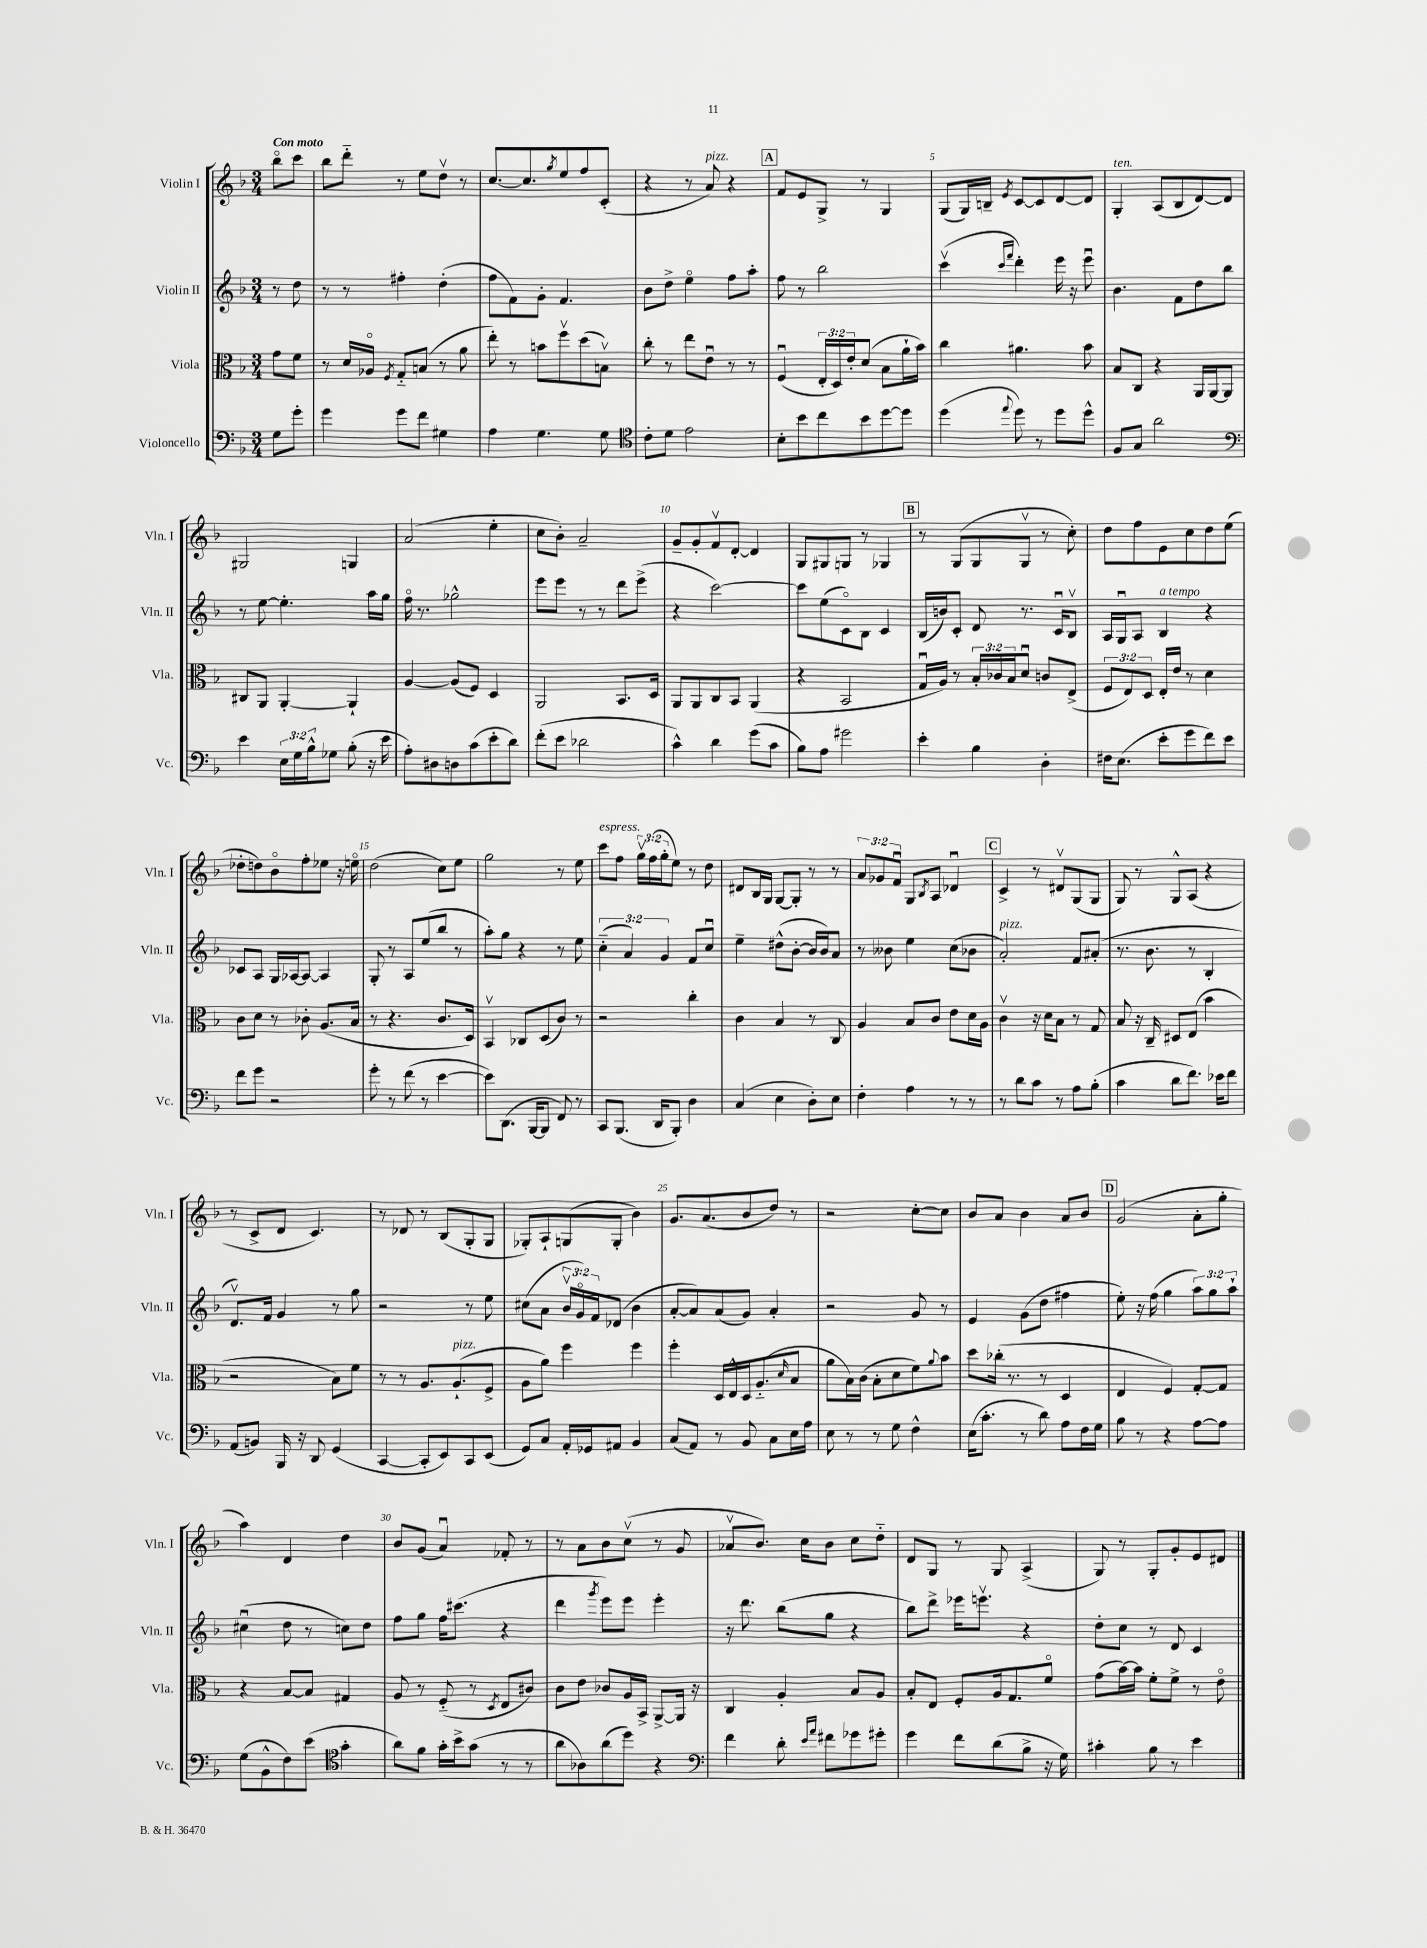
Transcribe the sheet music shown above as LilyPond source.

<<
\new StaffGroup <<
\new Staff = "s0" \with { instrumentName = "Violin I" shortInstrumentName = "Vln. I" } {
    \clef treble \key f \major \numericTimeSignature \time 3/4 \override Staff.TupletNumber.text = #tuplet-number::calc-fraction-text \partial 4 \tempo "Con moto"
    bes''8\flageolet c'''8 |
    bes''8 d'''8-_ r8 e''8 d''8\upbow r8 |
    c''8.~ c''8. \acciaccatura { g''8 } e''8 f''8 c'8-.( |
    r4 r8 a'8^\markup { \italic "pizz." }) r4 |
    \mark \markup { \box "A" } f'8 e'8 g8-> r8 g4 |
    g8( g16) b16-- \acciaccatura { e'8 } c'8~ c'8 d'8~ d'8 |
    g4-.^\markup { \italic "ten." } a8( bes8 d'8~) d'8 |
    gis2 g4 |
    a'2( e''4-. |
    c''8 bes'8-.) a'2-- |
    g'8-- g'8-. f'8\upbow d'8~-. d'4 |
    g8 gis8 g8 r8 ges4 |
    \mark \markup { \box "B" } r8 g8( g8 g8\upbow r8 c''8-.) |
    d''8 f''8 e'8 c''8 d''8 e''8( |
    des''8-. d''8) bes'8\flageolet f''8-. ees''8 r16 e''16\flageolet |
    d''2( c''8) e''8 |
    g''2 r8 e''8 |
    c'''8^\markup { \italic "espress." } f''8 \tuplet 3/2 { g''16\upbow f''16( g''16-. } e''8) r8 d''8 |
    dis'8 bes16 g16 g8~ g8-. r8 r8 |
    \tuplet 3/2 { a'8 ges'8 f'8\downbow } g8 \acciaccatura { bes8 } a8 des'4\downbow |
    \mark \markup { \box "C" } c'4-> r8 dis'8\upbow g8( g8 |
    g8) r8 g8-^ a8( r4 |
    r8 c'8-> d'8 c'4.) |
    r8 des'8 r8 bes8( g8-. g8 |
    ges8-.) a8-! g8( g8-. bes'4) |
    g'8. a'8.( bes'8 d''8) r8 |
    r2 c''8~-. c''8 |
    bes'8 a'8 bes'4 a'8 bes'8 |
    \mark \markup { \box "D" } g'2( a'8-. g''8-. |
    a''4) d'4 d''4 |
    bes'8 g'8( a'4\downbow) fes'8-. r8 |
    r8 a'8 bes'8 c''8\upbow( r8 g'8 |
    aes'8\upbow bes'8.) c''16 bes'8 c''8 d''8-_ |
    d'8 g8 r8 g8 a4->( |
    g8) r8 g8-. g'8-. e'8 dis'8 \bar "|." |
}
\new Staff = "s1" \with { instrumentName = "Violin II" shortInstrumentName = "Vln. II" } {
    \clef treble \key f \major \numericTimeSignature \time 3/4 \override Staff.TupletNumber.text = #tuplet-number::calc-fraction-text \partial 4
    r8 d''8 |
    r8 r8 fis''4-. d''4-.( |
    f''8 f'8) g'8-. f'4. |
    bes'8 d''8-> e''4\flageolet f''8 a''8-. |
    \mark \markup { \box "A" } f''8 r8 bes''2 |
    c'''4\upbow( \grace { c'''16 f'''16 } d'''4-.) e'''16 r16 e'''8\downbow |
    bes'4. f'8 d''8 bes''8 |
    r8 e''8~ e''4.-. a''16 g''16 |
    f''16\flageolet r8. ges''2-^ |
    e'''8 e'''8 r8 r8 d'''8 e'''8->( |
    r4 c'''2~) |
    c'''8 e''8( c'8\flageolet) bes8 c'4 |
    \mark \markup { \box "B" } bes16( b'16) c'8-. d'8 r8. c'16\downbow bes8\upbow |
    a16 g16\downbow a8 bes4^\markup { \italic "a tempo" } r4 |
    ces'8 a8 g16 aes16~ aes8~ aes4 |
    g8-. r8 a8 e''8( bes''8 r8 |
    a''8-.) g''8 r4 r8 e''8 |
    \tuplet 3/2 { c''4-_( a'4) g'4 } f'8 c''8\downbow |
    e''4-- dis''8-^( bes'8~-. bes'16 bes'16) a'8 |
    r8 beses'8 e''4 c''8( bes'8 |
    \mark \markup { \box "C" } a'2-.^\markup { \italic "pizz." }) f'8 ais'8-.( |
    r8. bes'8. r8 bes4-. |
    d'8.\upbow) f'16 g'4 r8 g''8 |
    r2 r8 e''8 |
    cis''8( a'8 \tuplet 3/2 { bes'16\upbow g'16\flageolet) f'16 } des'8( bes'4 |
    a'8~-. a'8) a'8( g'8) a'4-. |
    r2 g'8 r8 |
    e'4 g'8( d''8 fis''4 |
    \mark \markup { \box "D" } e''8-.) r16 f''16( g''4 \tuplet 3/2 { a''8) g''8 a''8-! } |
    cis''4\downbow( d''8 r8 c''8) d''8 |
    f''8 g''8 f''16 cis'''8.( r4 |
    d'''4 \acciaccatura { g'''8 } e'''8) e'''8 e'''4-. |
    r16 d'''8. bes''8( g''8 r4 |
    bes''8) d'''8-> ees'''16 e'''8.\upbow r4 |
    d''8-. c''8 r8 d'8 c'4 \bar "|." |
}
\new Staff = "s2" \with { instrumentName = "Viola" shortInstrumentName = "Vla." } {
    \clef alto \key f \major \numericTimeSignature \time 3/4 \override Staff.TupletNumber.text = #tuplet-number::calc-fraction-text \partial 4
    g'8 f'8 |
    r8 d'16 aes16\flageolet \acciaccatura { f8 } g8-_ b8( r8 a'8 |
    e''8-.) r8 b'8 f''8\upbow d''8( b8\upbow) |
    c''8-. r8 e''8 e'8\downbow r8 r8 |
    \mark \markup { \box "A" } f4\downbow( \tuplet 3/2 { e16-. d16) e'16-. } d'8( bes8 a'16-! bes'16) |
    c''4 ais'4. bes'8 |
    bes8 c8 r4 a,16 a,16~ a,8 |
    cis8 a,8 a,4~-. a,4-! |
    a4~ a8( f8) d4 |
    a,2 bes,8. d16 |
    a,8 a,8 c8 bes,8 a,4( |
    r4 bes,2 |
    \mark \markup { \box "B" } g16\downbow a16) r8 \tuplet 3/2 { bes16-. ces'16 bes16 } d'8\downbow c'8 e8->( |
    \tuplet 3/2 { f8 e8) d8 } e16-. e'16 r8 d'4 |
    c'8 d'8 r8 ces'8-. a8.( bes16 |
    r8 r4. c'8. d16) |
    bes,4\upbow ces8 d8( c'8) r8 |
    r2 c''4-. |
    c'4 bes4 r8 c8 |
    a4 bes8 c'8 e'8 d'16 a16 |
    \mark \markup { \box "C" } c'4\upbow r16 d'16 bes8 r8 g8 |
    bes8 r16 c16-- dis8 e8( bes'4 |
    r2 bes8) f'8 |
    r8 r8 a8. a8.-!^\markup { \italic "pizz." }( f8-> |
    a8 a'8) f''4 f''4 |
    f''4-. d16 e16-^ d16 a8.-_( \grace { d'16 } bes8 |
    a'8 bes16) c'16( bes8-. d'8 f'8) \appoggiatura { a'8 } bes'8 |
    d''8 ces''16-.( r8. r8 d4 |
    \mark \markup { \box "D" } e4 f4) g8~-. g8 |
    r4 bes8~ bes8 gis4 |
    a8 r8 f8-_( r8 \acciaccatura { d8 } e8 cis'8) |
    c'8 e'8 ces'8 a16 bes,16-> a,8~-> a,16 r16 |
    c4 a4-. bes8 a8 |
    bes8-. e8 f8-. a16 g8. f'8\flageolet |
    g'8( bes'16~) bes'16 f'8-. f'8-> r8 e'8\flageolet \bar "|." |
}
\new Staff = "s3" \with { instrumentName = "Violoncello" shortInstrumentName = "Vc." } {
    \clef bass \key f \major \numericTimeSignature \time 3/4 \override Staff.TupletNumber.text = #tuplet-number::calc-fraction-text \partial 4
    g8 g'8-. |
    g'4 g'8 f'8 gis4 |
    a4 g4. g8 |
    \clef tenor c'8-. d'8 e'2 |
    \mark \markup { \box "A" } bes8-. bes'8 c''8 bes'8 d''8~ d''8 |
    d''4( \appoggiatura { e''8 } d''8) r8 d''8 d''8-^ |
    f8 g8 a'2 |
    \clef bass e'4 \tuplet 3/2 { e16 g16 bes16-^ } ges8 bes8-.( r16 e'16 |
    a8-.) dis8 d8 c'8( e'8-. d'8) |
    f'8-.( e'8 des'2 |
    c'4-^) d'4 g'8( c'8 |
    bes8) a8 gis'2 |
    \mark \markup { \box "B" } e'4-. bes4 d4-. |
    fis16 e8.( e'8-. g'8 f'8) e'8 |
    f'8 g'8 r2 |
    g'8-. r8 f'8( r8 e'4~ |
    e'8) d,8.( bes,,16~ bes,,8 f,8) r8 |
    c,8 bes,,8.( d,16 bes,,8-.) d4 |
    c4( e4 d8-.) e8 |
    f4-. a4 r8 r8 |
    \mark \markup { \box "C" } r8 d'8 c'8 r8 a8 bes8-.( |
    c'4 d'8 f'8.) ees'16 f'8 |
    a,8( b,8) bes,,16 r16 d,8 g,4( |
    c,4~ c,8-. e,8) c,8 e,8( |
    g,8) c8 a,16-. ges,16 ais,8 bes,4 |
    c8( a,8) r8 bes,8 c8 e16 a16 |
    e8 r8 r8 g8 f4-^ |
    e16( c'8.-. r8 d'8) a8 f16 g16 |
    \mark \markup { \box "D" } bes8 r8 r4 a8~ a8 |
    g8( bes,8-^ f8) e'8( \clef tenor g'4-. |
    a'8) f'8 g'16-. bes'16-> g'8( r8 r8 |
    a'8 aes8) a'8( d''8) r4 |
    \clef bass f'4 d'8-. \grace { e'16 a'16 } fis'8 ges'8 gis'8-. |
    g'4 f'8 d'8( bes8-> r16 g16) |
    cis'4-. bes8 r8 e'4 \bar "|." |
}
>>
>>
\layout { \context { \Score \override BarNumber.break-visibility = ##(#f #t #t) barNumberVisibility = #(every-nth-bar-number-visible 5) } }
